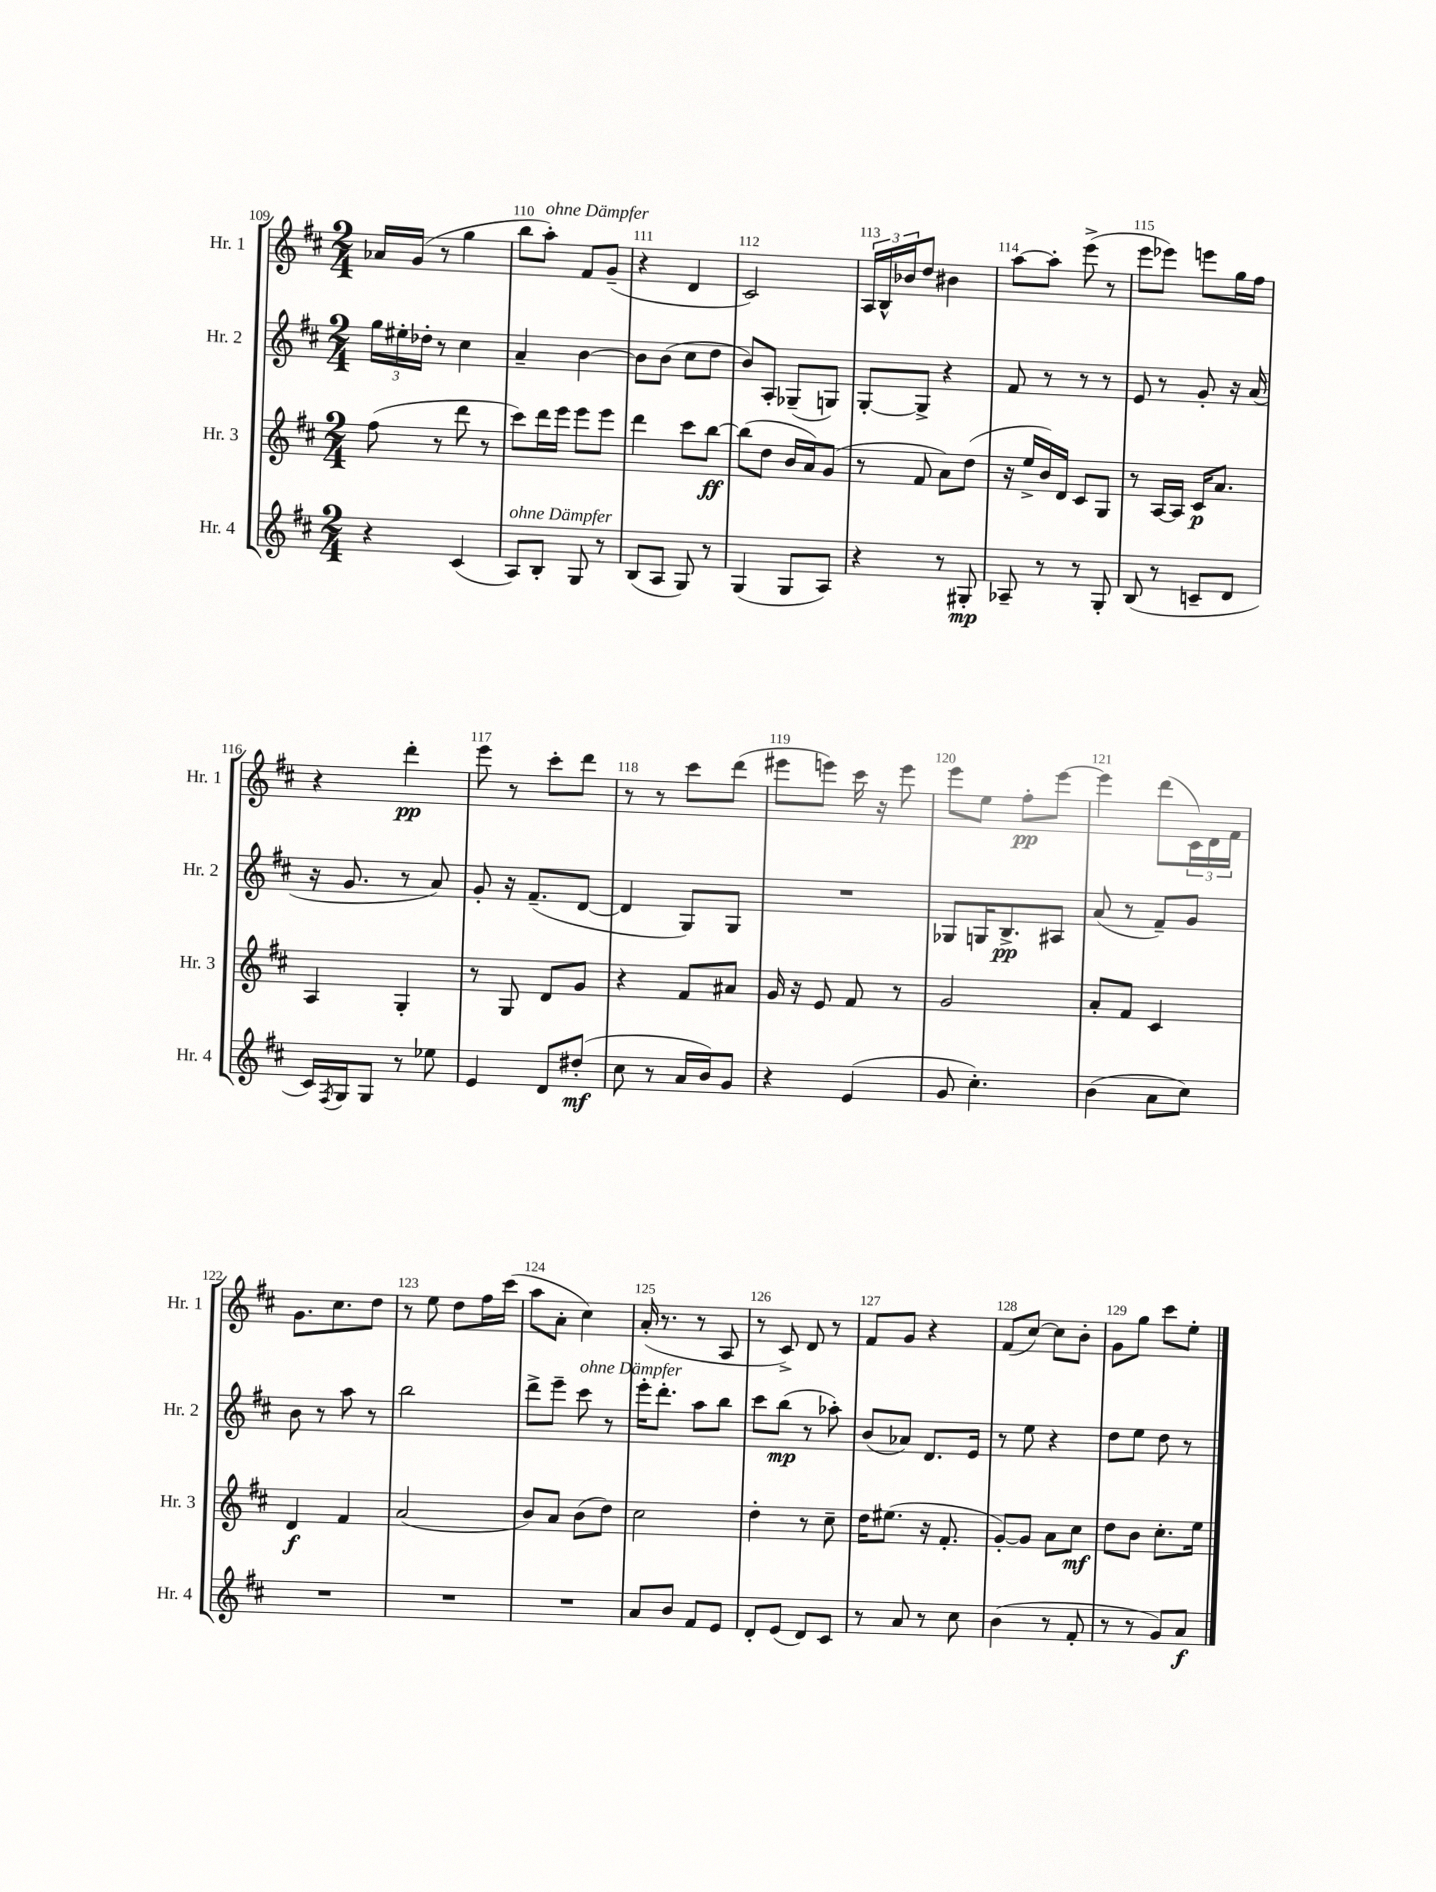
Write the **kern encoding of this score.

**kern	**kern	**kern	**kern
*staff4	*staff3	*staff2	*staff1
*clefG2	*clefG2	*clefG2	*clefG2
*k[f#c#]	*k[f#c#]	*k[f#c#]	*k[f#c#]
*M2/4	*M2/4	*M2/4	*M2/4
4r	(8ff#\	24gg\LL	16a-/LL
.	.	24ee#'\	.
.	.	.	(16g/JJ
.	.	24dd-'\JJ	.
.	8r	8r	8r
(4c#/	8ddd\	4cc#\	4gg\
.	8r	.	.
=	=	=	=
8A/L)	8ccc#\L)	4a~/	8bb\L
8B'/J	16ddd\L	.	8aa'\J)
.	16eee\JJ	.	.
8G/	8eee\L	[4b\	8f#/L
8r	8eee\J	.	(8g~/J
=	=	=	=
(8B/L	4ddd\	8b\]L	4r
8A/J	.	(8b\J	.
8G/)	8ccc#\L	8cc#\L	4d/
8r	[8bb\J	8dd\J	.
=	=	=	=
(4G/	(8bb\]L	8b/L)	2c#/)
.	8dd\J	8A'/J	.
8G/L	16b/LL	(8G-~/L	.
.	16a/J)	.	.
8A/J)	(8g/J	8G/J)	.
=	=	=	=
4r	8r	[8G'/L	24A/LL
.	.	.	24B^^/
.	.	.	24b-/J
.	8f#/	8G^/]J	8dd/J
8r	8a\L)	4r	4b#\
8G#'/	(8dd\J	.	.
=	=	=	=
8A-~/	16r	8f#/	[8aa\L
.	16ee^/LL	.	.
8r	16b/)	8r	8aa'\]J
.	16d/JJ	.	.
8r	8c#/L	8r	(8eee^\
8G'/	8G/J	8r	8r
=	=	=	=
(8B/	8r	8e/	8eee\L
8r	[16A/LL	8r	8eee-\J)
.	16A/]JJ	.	.
8c~/L	16c#/LK	8g'/	8eee\L
.	8.a/J	.	.
8d/J	.	16r	16gg\L
.	.	(16a/	16ff#\JJ
=	=	=	=
16c#/LL)	4A/	16r	4r
8qF#/	.	.	.
16G/J	.	8.g/	.
8G/J	.	.	.
8r	4G'/	8r	4ddd'\
8ee-\	.	8a/)	.
=	=	=	=
4e/	8r	8g'/	8eee\
.	8G/	16r	8r
.	.	(8.f#~/L	.
8d/L	8d/L	.	8ccc#'\L
(8dd#'/J	8g/J	[8d/J	8ddd\J
=	=	=	=
8cc#\	4r	4d/]	8r
8r	.	.	8r
16a/LL	8f#/L	8G/L)	8ccc#\L
16b/J)	.	.	.
8g/J	8a#/J	8G/J	(8ddd\J
=	=	=	=
4r	16g/	2r	8eee#\L
.	16r	.	.
.	8e/	.	8eee\J)
(4e/	8f#/	.	16ccc#\
.	.	.	16r
.	8r	.	8eee\
=	=	=	=
8g/	2g/	8G-/L	8eee\L
4.cc#'\)	.	16G/K	8ee\J
.	.	8.B^/	.
.	.	.	8ff#'\L
.	.	8A#/J	[8eee\J
=	=	=	=
(4b\	8a'/L	(8a/	4eee\]
.	8f#/J	8r	.
8a\L	4c#/	8f#~/L)	(8ddd\L
8cc#\J)	.	8g/J	24c#\L)
.	.	.	24d\
.	.	.	24f#\JJ
=	=	=	=
2r	4d/	8b\	8.g\L
.	.	8r	.
.	.	.	8.cc#\
.	4f#/	8aa\	.
.	.	8r	8dd\J
=	=	=	=
2r	(2a/	2bb\	8r
.	.	.	8ee\
.	.	.	8dd\L
.	.	.	16ff#\L
.	.	.	(16ccc#\JJ
=	=	=	=
2r	8b/L)	8ddd^\L	8aa\L
.	8a/J	8eee~\J	8a'\J
.	(8b\L	8ccc#\	4cc#\)
.	8dd\J)	8r	.
=	=	=	=
8a/L	2cc#\	16eee'\LK	(16a'/
.	.	8.ddd'\J	8.r
8b/J	.	.	.
8f#/L	.	8aa\L	8r
8e/J	.	8bb\J	8A/
=	=	=	=
8d'/L	4dd'\	8ccc#\L	8r
(8e/J	.	(8bb\J	8c#^/)
8d/L)	8r	8r	8d/
8c#/J	8cc#~\	8aa-'\)	8r
=	=	=	=
8r	16dd\LK	(8b/L	8f#/L
.	(8.ee#\J	.	.
8a/	.	8a-/J)	8g/J
8r	16r	8.d/L	4r
.	8.f#'/	.	.
8cc#\	.	.	.
.	.	16e/Jk	.
=	=	=	=
(4b\	[8g'/L)	8r	(8f#/L
.	8g/]J	8ee\	[8cc#/J)
8r	8a\L	4r	8cc#\]L
8f#'/	8cc#\J	.	8b'\J
=	=	=	=
8r	8dd\L	8dd\L	8g\L
8r	8b\J	8ee\J	8gg\J
8g/L)	8.cc#'\L	8dd\	8ccc#\L
8a/J	.	8r	8ee'\J
.	16ee\Jk	.	.
==	==	==	==
*-	*-	*-	*-
